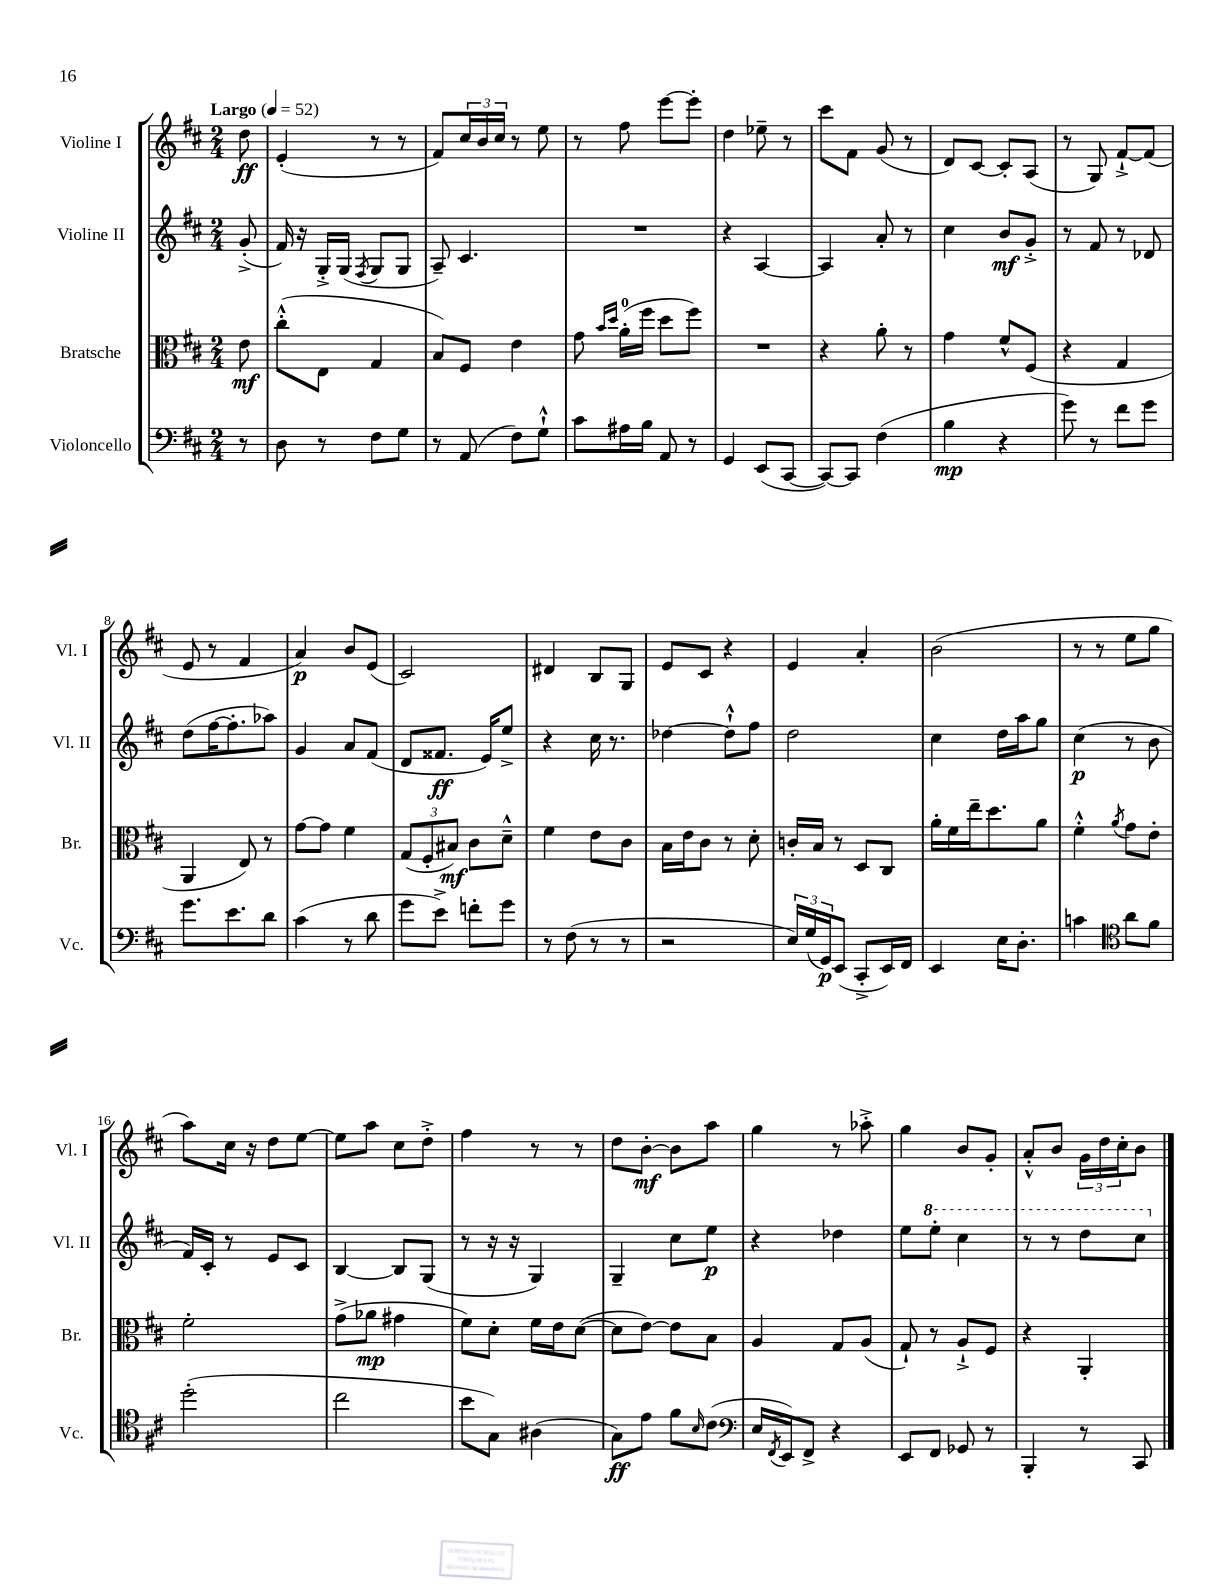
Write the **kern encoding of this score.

**kern	**kern	**kern	**kern
*staff4	*staff3	*staff2	*staff1
*clefF4	*clefC3	*clefG2	*clefG2
*k[f#c#]	*k[f#c#]	*k[f#c#]	*k[f#c#]
*M2/4	*M2/4	*M2/4	*M2/4
*MM52	*MM52	*MM52	*MM52
8r	8e\	(8g'^/	8dd\
=	=	=	=
8D\	(8cc#'^^\L	16f#/)	(4e'/
.	.	16r	.
8r	8E\J	16G'^/LL	.
.	.	(16G/JJ	.
.	.	8qF#/	.
8F#\L	4G/	8G/L	8r
8G\J	.	8G/J	8r
=	=	=	=
8r	8B/L)	8A~/)	8f#/L)
(8AA/	8F#/J	4.c#/	24cc#/L
.	.	.	24b/
.	.	.	24cc#/JJ
8F#\L)	4e\	.	8r
8G`^^\J	.	.	8ee\
=	=	=	=
8c#\L	8g\	2r	8r
.	16qqb/LL	.	.
.	16qqdd/JJ	.	.
16A#\L	(16a'\LL	.	8ff#\
16B\JJ	16ff#\JJ	.	.
8AA/	8dd\L	.	[8eee\L
8r	8ff#\J)	.	8eee'\]J
=	=	=	=
4GG/	2r	4r	4dd\
(8EE/L	.	[4A/	8ee-~\
[8CC#/J	.	.	8r
=	=	=	=
8CC#/_L)	4r	4A/]	8ccc#\L
8CC#/]J	.	.	8f#\J
(4F#\	8a'\	8a'/	(8g/
.	8r	8r	8r
=	=	=	=
4B\	4g\	4cc#\	8d/L)
.	.	.	[8c#/J
4r	8f#^^/L	8b/L	8c#'/]L
.	(8F#/J	8g'^/J	(8A/J
=	=	=	=
8g\)	4r	8r	8r
8r	.	8f#/	8G/)
8f#\L	4G/	8r	[8f#`^/L
8g\J	.	8d-/	(8f#/]J
=	=	=	=
8.g\L	4AA/	(8dd\L	8e/
.	.	[16ff#\K	8r
8.e\	.	8.ff#'\]	.
.	8E/)	.	4f#/
8d\J	8r	8aa-\J)	.
=	=	=	=
(4c#\	[8g\L	4g/	4a/)
.	8g\]J	.	.
8r	4f#\	8a/L	8b/L
8d\	.	(8f#/J	(8e/J
=	=	=	=
8g\L	(12G/L	8d/L	2c#/)
.	12F#'/	.	.
8e^\J)	.	8.f##/J	.
.	12B#/J)	.	.
8f'\L	8c#\L	.	.
.	.	16e/LK)	.
8g\J	8d~^^\J	8ee^/J	.
=	=	=	=
8r	4f#\	4r	4d#/
(8F#\	.	.	.
8r	8e\L	16cc#\	8B/L
.	.	8.r	.
8r	8c#\J	.	8G/J
=	=	=	=
2r	16B\LL	[4dd-\	8e/L
.	16e\J	.	.
.	8c#\J	.	8c#/J
.	8r	8dd-`^^\]L	4r
.	8d'\	8ff#\J	.
=	=	=	=
24E/LL)	16c'/LL	2dd\	4e/
(24G/	.	.	.
.	16B/JJ	.	.
24GG/J)	.	.	.
(8EE/J	8r	.	.
8CC#'^/L	8D/L	.	4a'/
16EE/L)	8C#/J	.	.
16FF#/JJ	.	.	.
=	=	=	=
4EE/	16a'\LL	4cc#\	(2b\
.	16f#\	.	.
.	16ee~\J	.	.
.	8.dd\	.	.
16E\LK	.	16dd\LL	.
8.D'\J	.	16aa\J	.
.	8a\J	8gg\J	.
=	=	=	=
4c\	4f#'^^\	(4cc#\	8r
.	.	.	8r
*clefC4	*	*	*
.	8qa/	.	.
8a\L	8g\L	8r	8ee\L
8f#\J	8e'\J	8b\	8gg\J
=	=	=	=
(2dd'\	2f#'\	16f#/LL)	8aa\L)
.	.	16c#'/JJ	.
.	.	8r	16cc#\Jk
.	.	.	16r
.	.	8e/L	8dd\L
.	.	8c#/J	[8ee\J
=	=	=	=
2cc#\	(8g^\L	[4B/	8ee\]L
.	8a-\J	.	8aa\J
.	4g#\	8B/]L	8cc#\L
.	.	(8G/J	8dd'^\J
=	=	=	=
8b\L	8f#\L)	8r	4ff#\
8G\J)	8d'\J	16r	.
.	.	16r	.
(4A#\	16f#\LL	4G/)	8r
.	16e\J	.	.
.	([8d\J	.	8r
=	=	=	=
8G\L)	8d\]L	4G~/	8dd\L
8e\J	[8e\J)	.	[8b'\J
8f#\L	8e\]L	8cc#\L	8b\]L
16qqB/	.	.	.
(8c#\J	8B\J	8ee\J	8aa\J
=	=	=	=
*clefF4	*	*	*
16E/LL	4A/	4r	4gg\
8qFF#/	.	.	.
16EE/J)	.	.	.
8FF#^/J	.	.	.
4r	8G/L	4dd-\	8r
.	(8A/J	.	8aa-'^\
=	=	=	=
8EE/L	8G`/)	8ee\L	4gg\
8FF#/J	8r	8eee'\J	.
8GG-/	8A`^/L	4ccc#\	8b/L
8r	8F#/J	.	8g'/J
=	=	=	=
4BBB'/	4r	8r	8a'^^/L
.	.	8r	8b/J
8r	4AA'/	8ddd\L	24g\LL
.	.	.	24dd\
.	.	.	24cc#'\J
8CC#/	.	8ccc#\J	8b\J
==	==	==	==
*-	*-	*-	*-
